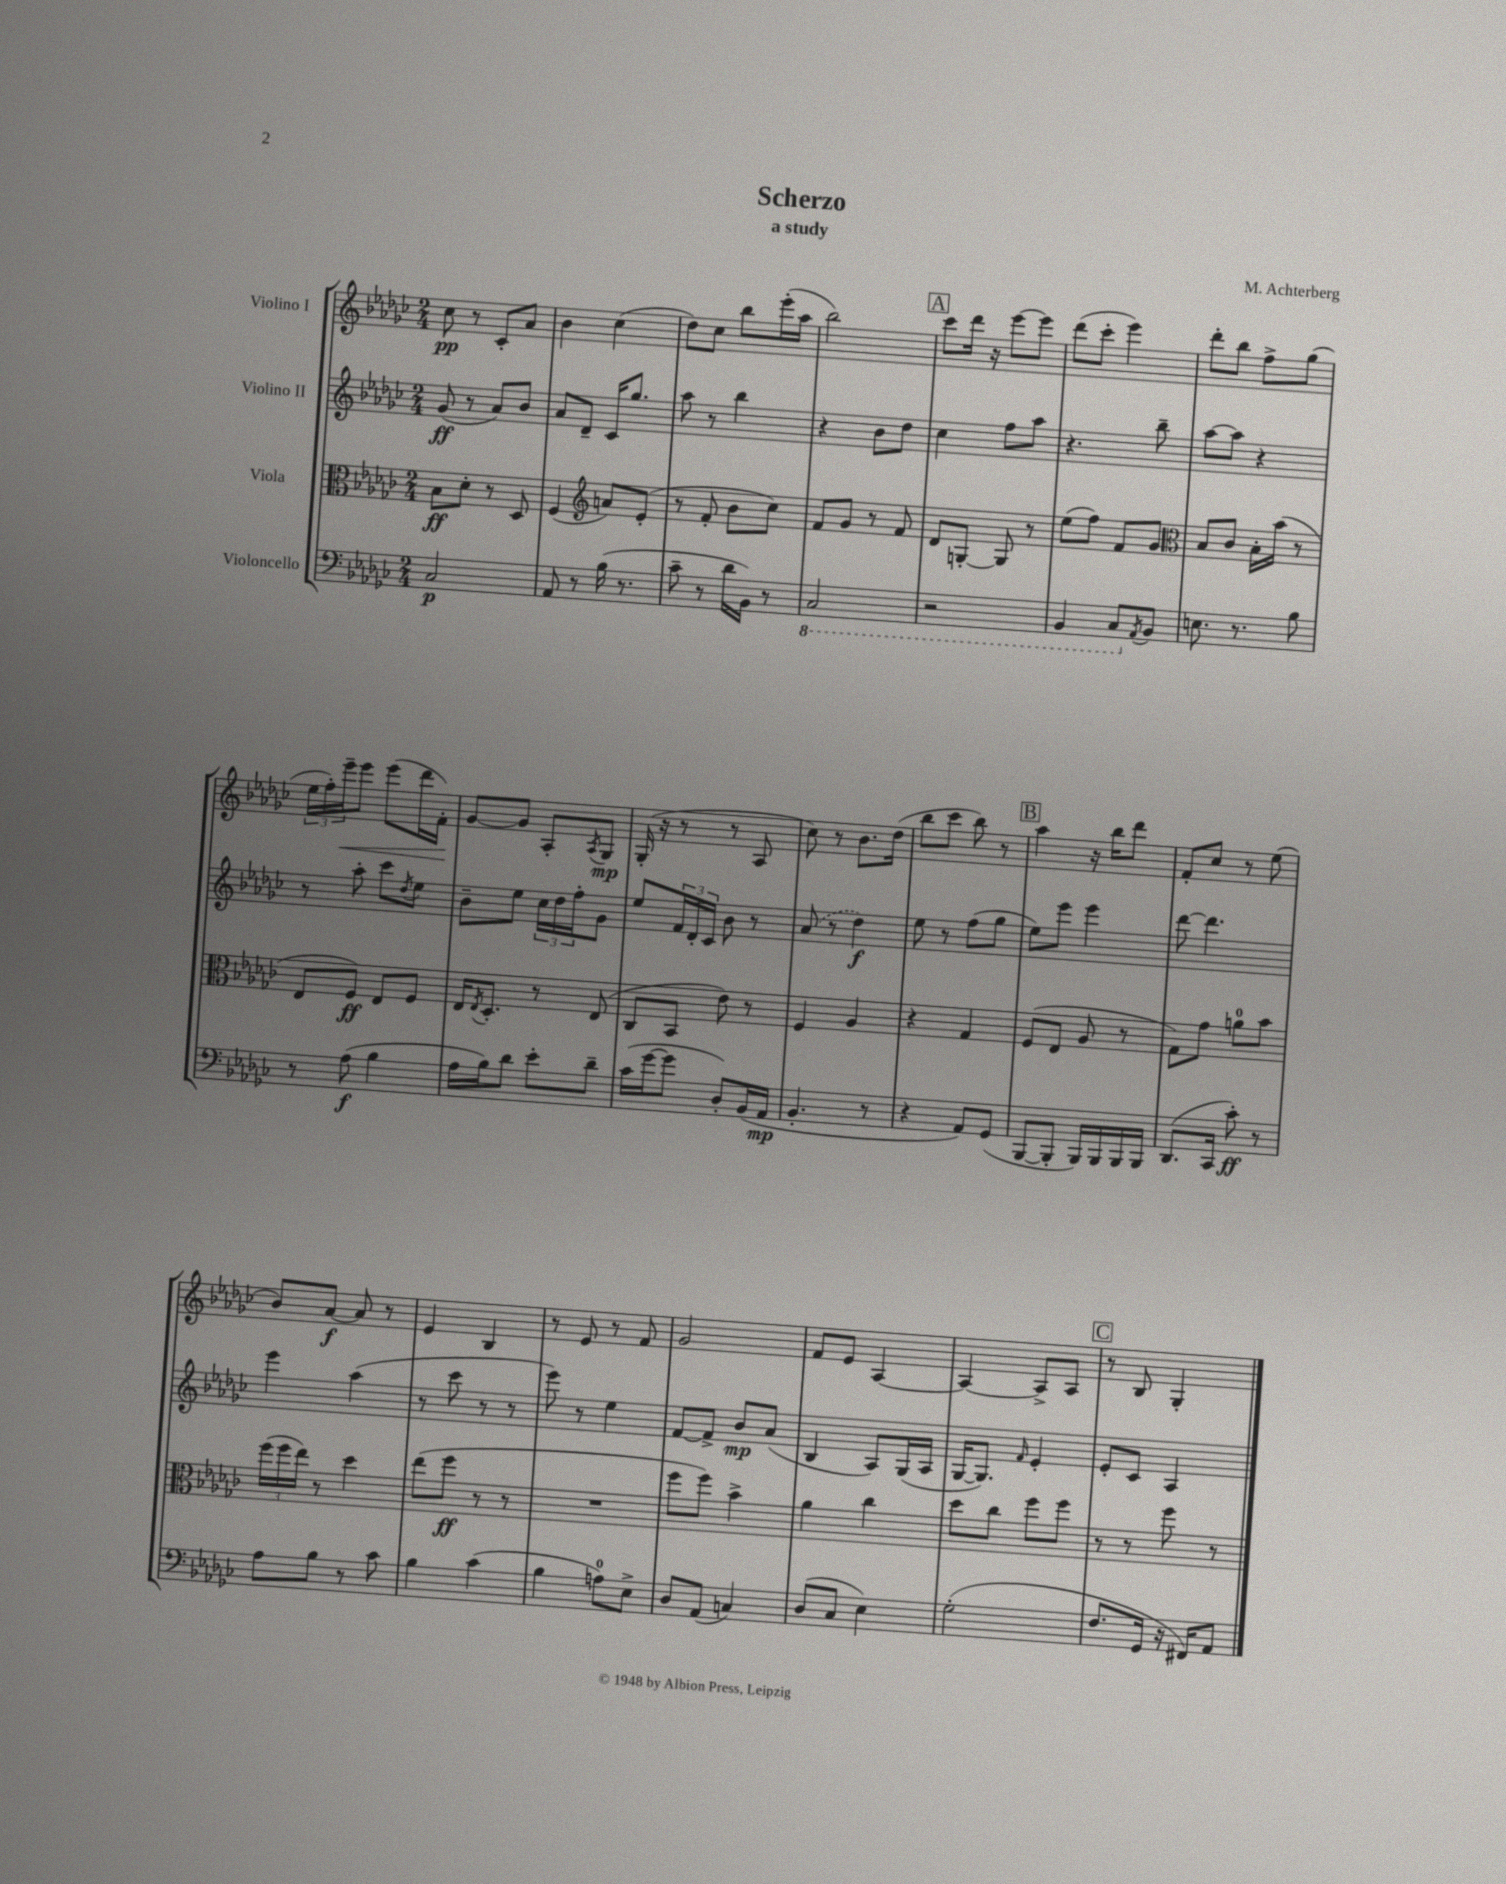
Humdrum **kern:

**kern	**kern	**kern	**kern
*staff4	*staff3	*staff2	*staff1
*clefF4	*clefC3	*clefG2	*clefG2
*k[b-e-a-d-g-c-]	*k[b-e-a-d-g-c-]	*k[b-e-a-d-g-c-]	*k[b-e-a-d-g-c-]
*M2/4	*M2/4	*M2/4	*M2/4
2C-	8B-	(8g-	8cc-
.	8d-'	8r	8r
.	8r	8a-)	8c-'
.	8D-	8b-	8a-
=	=	=	=
8AA-	(4F	8a-	4b-
8r	.	8d-~	.
*	*clefG2	*	*
(16B-	8a)	16c-	(4cc-
8.r	.	8.gg-	.
.	(8e-'	.	.
=	=	=	=
8c-~	8r	8aa-	8dd-)
8r	8f'	8r	8cc-
16d-	8b-	4bb-	8bb-
16BB-)	.	.	.
8r	8cc-)	.	(16eee-'
.	.	.	16aa-
=	=	=	=
2CC-	8f	4r	2bb-)
.	8g-	.	.
.	8r	8b-	.
.	8f	8dd-	.
=	=	=	=
2r	8d-	4cc-	8ccc-
.	[8G'	.	16ddd-
.	.	.	16r
.	8G]	8ff	[8eee-
.	8r	8aa-	8eee-]
=	=	=	=
4BBB-	(8ee-	4.r	(8ddd-
.	8ff)	.	8ccc-'
8CC-	8f	.	4eee-)
8qAA-	.	.	.
8BB-	8g-	8bb-~	.
=	=	=	=
*	*clefC3	*	*
8.E	8B-	[8aa-	8ddd-'
.	8c-	8aa-]	8bb-
8.r	.	.	.
.	16B-'	4r	8ff^
.	(16b-	.	.
8B-	8r	.	(8gg-
=	=	=	=
8r	8E-	8r	24ee-
.	.	.	24ff')
.	.	.	24eee-~
(8A-	8F)	8aa-'	8eee-
4B-	8E-	8ccc-	(8eee-
.	.	8qdd-	.
.	8F	8ee-	16ddd-
.	.	.	16f')
=	=	=	=
16A-	16E-	8b-~	[8g-
.	8qE-	.	.
16B-)	8.D-'	.	.
8d-	.	8ee-	8g-]
8e-'	8r	24cc-	8A-'
.	.	24dd-	.
.	.	24ff'	.
.	.	.	8qA-
8d-~	(8E-	8g-	8G-
=	=	=	=
(16c-	8C-	8ee-	(16G-'
[16g-	.	.	16r
8g-]	8BB-	24f	8r
.	.	24d-'	.
.	.	24c-	.
8D-')	8e-)	8b-	8r
(16BB-	8r	8r	8A-
16AA-	.	.	.
=	=	=	=
4.BB-'	4F	(8a-	8cc-)
.	.	8r	8r
.	4A-	4dd-)	8.b-
8r	.	.	.
.	.	.	(16dd-
=	=	=	=
4r	4r	8ee-	8bb-
.	.	8r	8ccc-
8AA-)	4G-	(8ff	8bb-)
(8GG-	.	8gg-	8r
=	=	=	=
[8BBB-	(8F	8ee-)	4aa-
8BBB-']	8E-	8eee-	.
16BBB-)	8A-	4eee-	16r
16BBB-	.	.	16bb-
16BBB-	8r	.	8ddd-
16BBB-	.	.	.
=	=	=	=
(8.DD-	8G-)	[8ddd-	8f'
.	8g-	4.ddd-]	8cc-
16CC-	.	.	.
8c-')	8a	.	8r
8r	8b-	.	(8ee-
=	=	=	=
8A-	(24ff	4eee-	8b-)
.	24ff	.	.
.	24ee-)	.	.
8B-	8r	.	[8a-
8r	4dd-	(4aa-	8a-]
8c-	.	.	8r
=	=	=	=
4B-	(8ee-	8r	4e-
.	8ff	8ccc-	.
(4c-	8r	8r	4B-
.	8r	8r	.
=	=	=	=
4B-	2r	8eee-)	8r
.	.	8r	8e-
8A)	.	4ee-	8r
8E-^	.	.	8f
=	=	=	=
8D-	8ff	[8f	2g-
(8AA-	8ff)	8f^]	.
4C)	4b-^	8b-	.
.	.	(8a-	.
=	=	=	=
(8D-	4a-	4B-	8f
8C-	.	.	8e-
4E-)	4cc-	8A-)	[4A-
.	.	(16G-	.
.	.	16A-	.
=	=	=	=
(2G-'	8dd-	[16G-	4A-_
.	.	8.G-])	.
.	8cc-	.	.
.	.	16qqf	.
.	8ff	4e-'	8A-^]
.	8ff	.	8A-
=	=	=	=
8.F	8r	8e-'	8r
.	8r	8c-	8B-
16GG-	.	.	.
16r	8ff	4A-	4G-'
16FF#)	.	.	.
8AA-	8r	.	.
==	==	==	==
*-	*-	*-	*-
